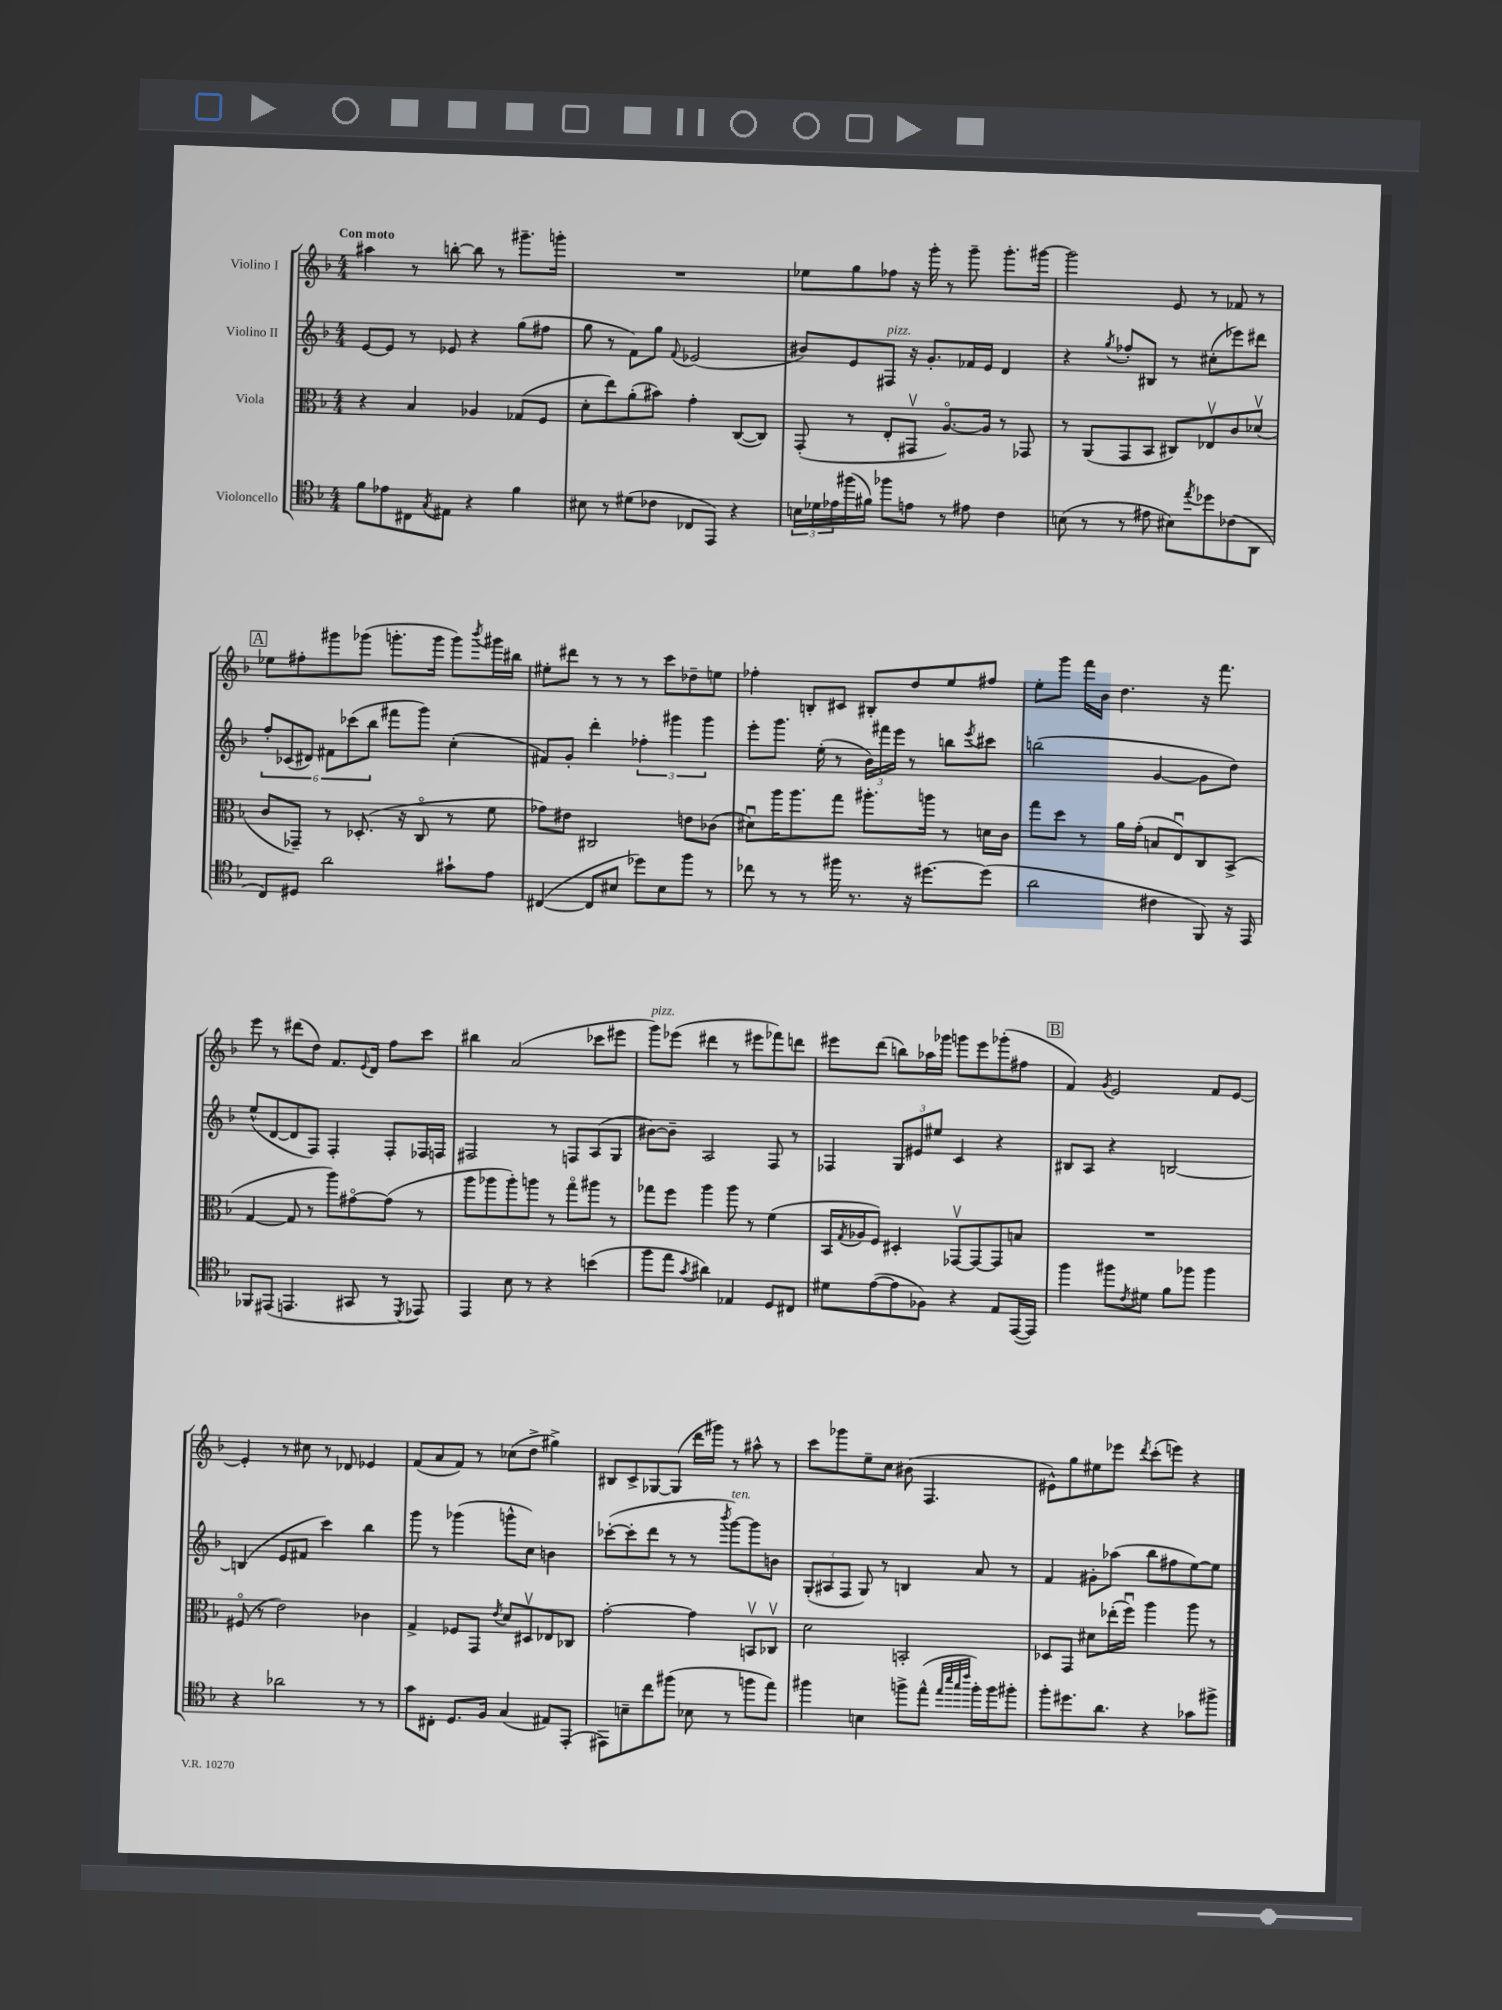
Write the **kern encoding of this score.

**kern	**kern	**kern	**kern
*staff4	*staff3	*staff2	*staff1
*clefC4	*clefC3	*clefG2	*clefG2
*k[b-]	*k[b-]	*k[b-]	*k[b-]
*M4/4	*M4/4	*M4/4	*M4/4
8f\L	4r	[8e/L	4aa#\
8e-\	.	8e/]J	.
8C#\	4B-/	8r	8r
8qG/	.	.	.
8E#\J	.	8e-/	[8bb'\
4r	4A-/	4r	8bb\]
.	.	.	8r
4f\	(8G-/L	(8gg\L	8.ggg#~\L
.	8F/J	8ff#\J	.
.	.	.	16ggg'\Jk
=	=	=	=
8B#\	8d'\L	8gg\	1r
8r	8ee\)	8r	.
(8d#\L	(8a'\	8f\L)	.
8c-\J	8b#\J)	8gg\J	.
.	.	8qqf/	.
8C-/L	4g'\	(2e-/	.
8EE/J)	.	.	.
4r	([8C/L	.	.
.	8C/]J)	.	.
=	=	=	=
24B\LL	(8GG'/	8b#/L)	8ee-\L
24d-\	.	.	.
24e-\	.	.	.
(16ff#\	8r	8e/	8gg\
16f#\JJ)	.	.	.
8ff-\L	8E'/L	8F#/J	8ff-\J
8e\J	8GG#v/J	16r	16r
.	.	8.g'/L	16ggg'\
8r	[8.Ao/L)	.	8r
8e#\	.	16f-/L	8ggg~\
.	16A/]Jk	16e/JJ	.
4c\	8r	4d/	8.ggg'\L
.	8GG-/	.	.
.	.	.	[16ggg#\Jk
=	=	=	=
(8B\	8r	4r	2ggg#\]
8r	(8AA/L	.	.
.	.	8qgg/	.
8r	8GG/	8ff-'/L	.
8e#\	8BB-/J	8B#/J	.
8B#\L)	8C#/L)	8r	8e/
8qee/	.	.	.
8dd-\	8E-v/	(8cc#'\L	8r
(8c-\	8c/	8eee-\)	8f-/
8AA\J	(8d-v/J	8ddd#\J	8r
=	=	=	=
8C/L)	8c/L	12ff'/L	8ee-\L
.	.	(12c-/	.
8D#/J	8GG-~/J)	.	8ff#'\
.	.	12d#/J)	.
2a\	8r	12f#\L	8ggg#\
.	.	(12ccc-\	.
.	(8.D-'/	.	(8ggg-\J
.	.	12bb-\J	.
.	.	8fff#\L	8.ggg'\L
.	16r	.	.
.	8Co/	8ggg\J)	.
.	.	.	16ggg\Jk
8g#`\L	8r	(4cc'\	8ggg\L)
.	.	.	8qbbb-/
8e\J	8f\	.	16ggg#\L
.	.	.	16bb#\JJ
=	=	=	=
([4C#/	8g-\L)	8f#/L)	8ee#'\L
.	8e#\J	8g'/J	8ddd#\J
8C#/]L	2C#/	4ddd'\	8r
8B#/J	.	.	8r
8dd-\L)	.	6ff-'\	8r
8B#\	.	.	8ccc\L
.	.	6ggg#\	.
8ff\J	8e\L	.	8dd-~\
.	.	6ggg#\	.
8r	(8c-\J	.	8ee\J
=	=	=	=
8cc-\	8d#u\L)	8eee'\L	4ff-'\
8r	16aa\K	8.ggg\J	.
.	8.aa\	.	.
8r	.	.	8B'/L
.	.	(16ee'\	.
16ff#\	8gg\J	8r	8c#/J
8.r	.	.	.
.	8.aa#'\L	24b-\LL)	8B#'/L
.	.	24fff#\	.
.	.	24eee\JJ	.
16r	.	8r	8dd/
[8.dd#\L	16aa\Jk	.	.
.	8r	8bb\L	8ee/
.	.	8qeee/	.
(8dd#\]J	16d\LL	8ccc#\J	8ff#/J
.	16c\JJ	.	.
=	=	=	=
2a\	8gg\L	(2bb\	8ee'\L
.	8dd\J	.	8ggg\J
.	8r	.	16fff\LL
.	.	.	16b-\JJ
.	16a\LL	.	4.dd\
.	(16g'\JJ	.	.
4c#\	8B/L	[4g/	.
.	8Eu/)	.	.
8FF/)	8C/	8g\]L	16r
.	.	.	8.fff\
16r	(8BB-^/J	8dd\J)	.
16EE/	.	.	.
=	=	=	=
8FF-/L	[4G/	(8ee^^/L	8eee\
(8EE#/J	.	[8d/	8r
4.EE/	8G/]	8d/]	(8ddd#\L
.	8r	8F/J)	8dd\J)
.	8aa\L)	4F'/	8.f/L
8GG#/	[8g#o\	.	.
.	.	.	8qqe/
.	.	.	16d/Jk
8r	(8g#\]J	8F'/L	8ff\L
8qDD/	.	.	.
8EE-/)	8r	16F-/L	8ccc\J
.	.	16F/JJ	.
=	=	=	=
4EE/	8aa\L	2F#/	4bb#\
.	8aa-\	.	.
8B-\	8aa-'\)	.	(2a/
8r	8aa\J	.	.
4r	8r	8r	.
.	8ggo\L	8F/L	.
(4b\	8aa#\J	(8A/	8ccc-\L
.	8r	8G/J	8eee#\J
=	=	=	=
8ff\L	8gg-\L	[8b#\L)	8ggg\L)
8ee\J	8ff\J	8b#~\]J	(8eee-\J
8qg/	.	.	.
4a#\)	4aa\	2A/	4ddd#\
4E-/	8aa\	.	8r
.	8r	.	8eee#\L
8D/L	(4f\	8F/	8fff-\)
8C#/J	.	8r	8ddd\J
=	=	=	=
8d#\L	16BB-/LL	4F-/	8eee#\L
.	8qG/	.	.
.	16A-/J	.	.
([8e\	8F/J)	.	(8ddd\J
8e\]	4D#'/	12G/L	8bb\L)
.	.	12e#/	.
8F-\J)	.	.	16aa-\L
.	.	12ee#/J	.
.	.	.	16ggg-\JJ
4r	[8GG-v/L	4c/	8ggg\L
.	8GG-/_	.	8eee#\
8E/L	8GG-/]	4r	(8ggg-'\
([16EE/L	8B/J	.	8ff#\J
16EE/]JJ)	.	.	.
=	=	=	=
4ff\	1r	8B#/L	4f/)
.	.	8A/J	.
.	.	.	8qg/
8ff#\L	.	4r	2e/
8qc/	.	.	.
8d#\J	.	.	.
8f\L	.	[2B/	.
8ff-\J	.	.	.
4ff-\	.	.	8f/L
.	.	.	[8e/J
=	=	=	=
4r	(8F#o/	(4B/]	4e'/]
.	8r	.	.
2a-\	2e\)	8e/L	8r
.	.	8f#/J	8cc#\
.	.	4ccc\)	8r
.	.	.	8d-/
8r	4c-\	4bb-\	4e-/
8r	.	.	.
=	=	=	=
8g\L	4G^/	8ggg\	(8f/L
8C#'\J	.	8r	8a/
8.D/L	8F-/L	(4ggg-\	8f/J)
.	8GG/J	.	8r
16F/Jk	.	.	.
.	8qe/	.	.
(4G/	8d/L	8ggg^^\L	(8cc-\L
.	8D#v/	8cc\J)	8dd^\J
8E#/L)	8E-/	4b\	4gg#^\)
(8EE'/J	8C-/J	.	.
=	=	=	=
8EE#\L)	[2g'\	([8ccc-'\L	8B#/L
8B~\	.	8ccc-'\]	8c^/
8cc\	.	8ddd\J	[8G-/
(8ff#\J	.	8r	(8G-/]J
8B-\	4g\]	8r	16ddd\LL
.	.	.	16ggg#\JJ)
.	.	8qbbb-/	.
8r	.	[8ggg\L)	8r
8ff\L	8BBv/L	8ggg\]	8aa#^^\
8ee\J)	8C-v/J	8b\J	8r
=	=	=	=
4ff#\	2d\	(12G'/L	8ccc\L
.	.	12A#/	.
.	.	.	8ggg-\
.	.	12F/J	.
4B\	.	8G/)	8ee~\
.	.	8r	8cc\J
8ff^\L	2BB'/	4B/	(8b#\
(8ee^^\J	.	.	4.F/
32qqee/LLL	.	.	.
32qqbb-/	.	.	.
32qqgg/	.	.	.
32qqccc/JJJ	.	.	.
16ff'\LL)	.	8a/	.
16ff\J	.	.	.
8ff#'\J	.	8r	.
=	=	=	=
8ff'\L	8D-/L	4f/	8e#^^\L)
8.dd#\	8GG/J	.	8gg\
.	8d#\L	8g#'\L	8ee#\
8.a\J	.	.	.
.	(16ee-'\L	(8aa-\J	8eee-\J
.	16ffu\JJ)	.	.
.	.	.	8qddd/
4r	4aa\	8bb-\L	(8ccc'\L
.	.	8ff#\	8eee\J)
8g-\L	8aa\	[8ee\)	4r
8ff#^\J	8r	8ee\]J	.
==	==	==	==
*-	*-	*-	*-
